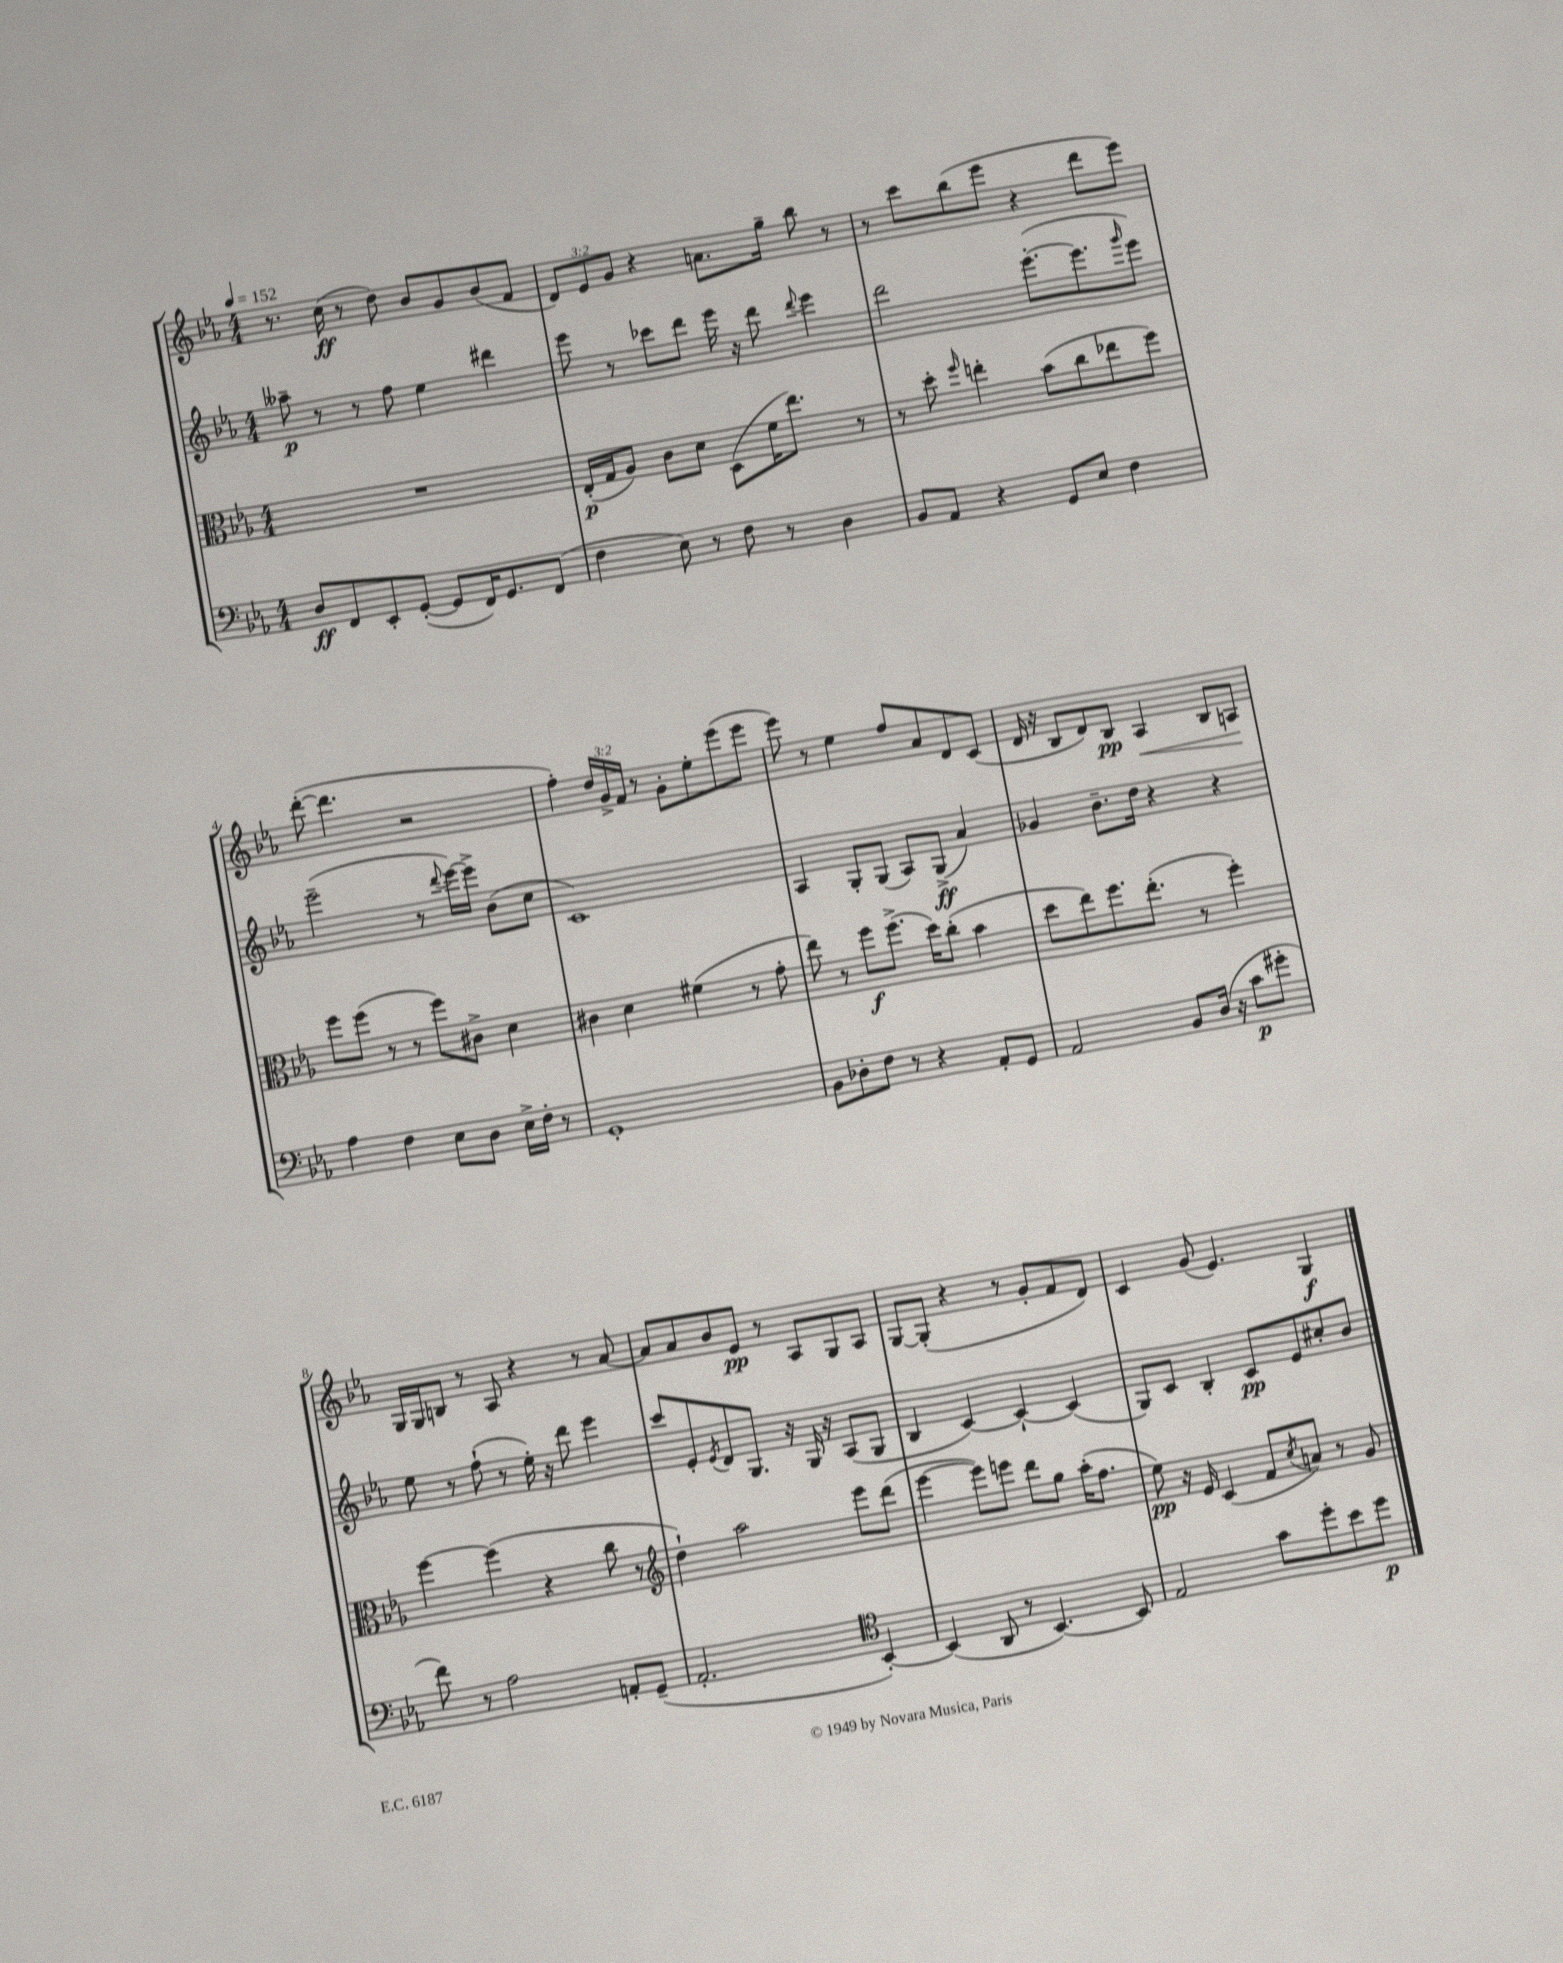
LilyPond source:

<<
\new StaffGroup <<
\new Staff = "s0" {
    \clef treble \key ees \major \numericTimeSignature \time 4/4 \override Staff.TupletNumber.text = #tuplet-number::calc-fraction-text \tempo 4 = 152
    r8. c''16\ff( r8 d''8) bes'8 g'8 bes'8( f'8 |
    \tuplet 3/2 { d'8) ees'8 g'8 } r4 a'8. g''16-- bes''8 r8 |
    r8 c'''8 bes''8( ees'''8 r4 d'''8 ees'''8) |
    d'''8~-.( d'''4. r2 |
    f''4-.) \tuplet 3/2 { d''16 g'16-> f'16 } r8 g'8-. ees''8-. ees'''8( ees'''8 |
    ees'''8) r8 ees''4 f''8 aes'8 d'8 c'8( |
    d'16 r16 bes8 d'8) bes8\pp aes4\< bes8 a8\! |
    g16 g16 b8 r8 aes8 r4 r8 aes'8~ |
    aes'8 aes'8 bes'8 ees'8\pp r8 aes8 g8 aes8 |
    g8~ g8-.( r4 r8 g'8-. f'8 d'8) |
    c'4 g'8( ees'4.) g4\f \bar "|." |
}
\new Staff = "s1" {
    \clef treble \key ees \major \numericTimeSignature \time 4/4
    aeses''8--\p r8 r8 f''8 ees''4 dis'''4 |
    ees'''8 r8 ces'''8 d'''8 ees'''16 r16 d'''8 \appoggiatura { d'''8 } ees'''4 |
    d'''2 ees'''8.~-.( ees'''8. \grace { g'''16 } ees'''8) |
    ees'''2--( r8 \appoggiatura { d'''8 } ees'''16~) ees'''16-> bes'8( c''8 |
    c'1) |
    aes4 g8-. g8( aes8) g8->\ff( aes'4) |
    ges'4 bes'8.-- d''16 r4 r4 |
    ees''8 r8 f''8-!( r8 ees''16-.) r16 d'''8 ees'''4 |
    c'''8 ees'8-. \acciaccatura { ees'8 } d'8 g8. r16 g16 r16 aes8( g8 |
    bes4 c'4~) c'4~-! c'4( |
    g8) c'8 bes4-. c'8\pp ees'8 cis''8-. bes'8 \bar "|." |
}
\new Staff = "s2" {
    \clef alto \key ees \major \numericTimeSignature \time 4/4
    R1 |
    ees16-.\p( g16 aes8) c'8 d'8 d8( f'16 ees''8.) r8 |
    r8 d''8-. \grace { f''16 } e''4-. bes'8( c''8 ees''8 f''8) |
    f''8 f''8( r8 r8 f''8) cis'8-> d'4 |
    cis'4 d'4 fis'4( r8 g'8-. |
    ees''8) r8 f''8\f f''8.->( d''16) c''8-.( bes'4 |
    d''8 ees''8) f''8. ees''8.-.( r8 f''4-.) |
    f''4~ f''4( r4 c''8 r8 |
    \clef treble d''4-!) aes''2 ees'''8 d'''8( |
    ees'''4~ ees'''8) e'''8 d'''8 g''8 aes''16-.( f''8. |
    ees''8\pp) r16 ees'16 c'4( f'8 \acciaccatura { c''8 } a'8) r8 g'8 \bar "|." |
}
\new Staff = "s3" {
    \clef bass \key ees \major \numericTimeSignature \time 4/4
    d8\ff f,8 ees,8-. g,8~-.( g,8 f,16) g,8. f,8( |
    f4 ees8) r8 f8 r8 d4 |
    bes,8 aes,8 r4 g,8 ees8 f4 |
    aes4 f4 ees8 d8 ees16-> f16-. r8 |
    g,1-. |
    bes,8 des8-. f8 r8 r4 aes,8-. g,8 |
    aes,2 bes,8 d16( r16 c'8\p gis'8-. |
    f'8) r8 aes2 a,8-. g,8--( |
    aes,2.-. \clef tenor bes,4~-.) |
    bes,4( aes,8 r8 bes,4.~) bes,8 |
    ees2 g'8 d''8-. bes'8 d''8\p \bar "|." |
}
>>
>>
